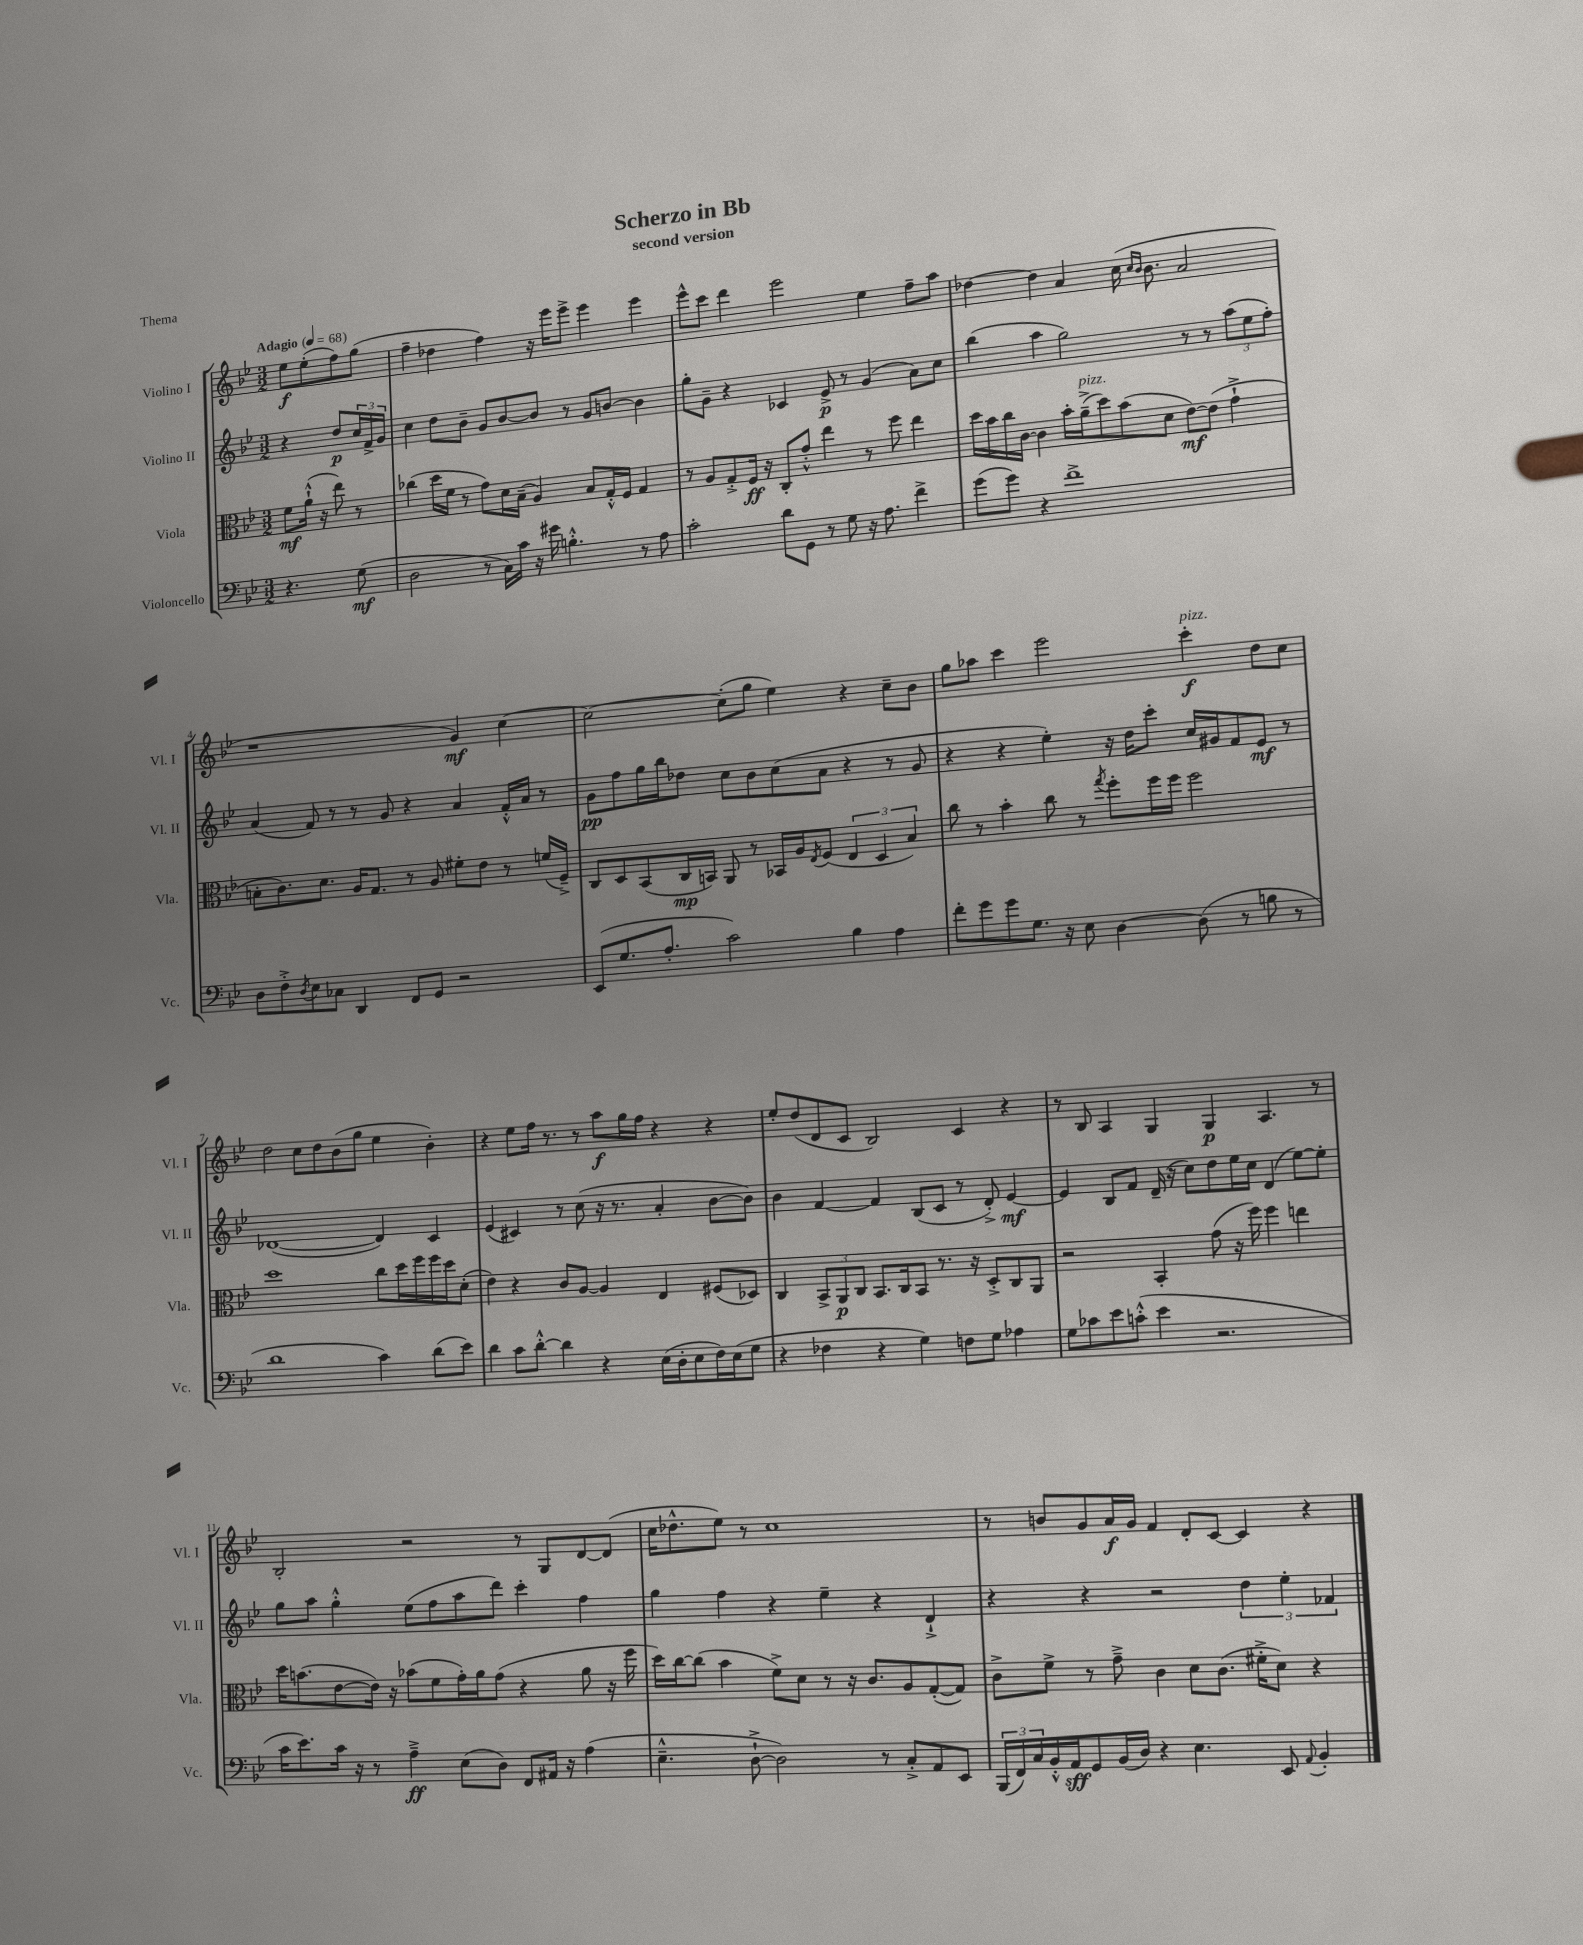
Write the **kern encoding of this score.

**kern	**kern	**kern	**kern
*staff4	*staff3	*staff2	*staff1
*clefF4	*clefC3	*clefG2	*clefG2
*k[b-e-]	*k[b-e-]	*k[b-e-]	*k[b-e-]
*M3/2	*M3/2	*M3/2	*M3/2
*MM68	*MM68	*MM68	*MM68
4.r	8f	4r	8ee-
.	(16a`^^	.	(8ee-'
.	16r	.	.
.	8ee-)	8dd	8ff)
(8G	8r	24cc	(8gg
.	.	24f^	.
.	.	24g	.
=	=	=	=
2D	(4cc-	4cc	4ff~
.	16dd	8dd	4dd-
.	16f	.	.
.	8r	8b-~	.
8r	8g)	8g	4ff)
16C)	16d	[8b-	.
16c	(16B-~	.	.
16r	4A)	8b-]	16r
16g#	.	.	16eee-
4.B'^^	.	8r	8eee-^
.	8B-	8g	4eee-
.	16G'^^	[8b	.
.	16F	.	.
8r	4G	4b]	4eee-
8A	.	.	.
=	=	=	=
2c'	8r	8gg'	8eee-^^
.	8A	8g~	8ccc
.	8G'^	4r	4ddd
.	16F	.	.
.	16r	.	.
8d	8C'	4c-	2eee-
8GG	8g'^^	.	.
8r	4ee-	8e-^	.
8G	.	8r	.
16r	8r	(4g	4ee-
8.A	.	.	.
.	8ff	.	.
4f^	4ee-	8a)	8ff~
.	.	8cc	8aa
=	=	=	=
(8g	16dd	(4bb-	[4dd-
.	16b-	.	.
8g)	16cc	.	.
.	[16c	.	.
4r	4c]	4aa	4dd-]
1f^	16b-'	2gg)	4a
.	(16a~^	.	.
.	8dd)	.	.
.	(8b-	.	(16cc
.	.	.	16qqcc
.	.	.	16qqb-
.	.	.	8.b-
.	8d	.	.
.	[8e-)	8r	2a
.	(8e-]	8r	.
.	4g`^	(12aa	.
.	.	12ee-	.
.	.	12ff')	.
=	=	=	=
8D	8B'	(4a	1r
8F'^	8.c)	.	.
8qD	.	.	.
8E-	.	8f)	.
.	8.d	.	.
8C-	.	8r	.
4DD	16A	8r	.
.	8.G	.	.
.	.	8g	.
8FF	8r	4r	.
8GG	8A	.	.
2r	8f#'	4a	4g)
.	8e-	.	.
.	8r	16f'^^	[4cc
.	.	16a	.
.	(16f	8r	.
.	16F~^)	.	.
=	=	=	=
(8EE-	8C	8g	2cc_
8.G	8D	8ff	.
.	(8BB-	16gg	.
8.A'	.	16bb-	.
.	16C	8dd-	.
.	16BB)	.	.
2c)	8AA	8cc	(8cc']
.	8r	8b-	8gg
.	16BB-	(8cc	4ee-)
.	16A	.	.
.	8qE-	.	.
.	(8F	8a	.
4B-	6E-	4r	4r
.	6D	.	.
4A	.	8r	8cc~
.	6B-)	.	.
.	.	8g	8b-
=	=	=	=
8f'	8cc	4r	8gg
8g	8r	.	8aa-
8g	4b-'	4r	4ccc
8.G	.	.	.
.	8cc	4ee-')	2eee-
16r	.	.	.
8E-	8r	.	.
.	8qgg	.	.
[4D	8ff'	16r	.
.	.	16dd	.
.	16ff	8ccc'	.
.	16ff	.	.
(8D]	2ff	16cc	4ccc'
.	.	16g#	.
8r	.	8f	.
8B	.	8e-	8dd
8r	.	8r	8cc
=	=	=	=
1d	1dd	([1d-	2dd
.	.	.	8cc
.	.	.	8dd
.	.	.	(8b-
.	.	.	8gg
4c)	8cc	4d-])	4ee-
.	16dd	.	.
.	16ff	.	.
(8d	16ff	4c	4b-')
.	16dd	.	.
8e-)	(8d'	.	.
=	=	=	=
4d	4e-)	(4e-	4r
8c	4r	4c#)	8ee-
[8d'^^	.	.	16ff
.	.	.	8.r
4d]	8c	8r	.
.	[8A	(8cc	8r
4r	4A]	16r	8aa
.	.	8.r	.
.	.	.	16gg
.	.	.	16ff
(16E-	4E-	4a'	4r
16D'	.	.	.
8E-	.	.	.
16F)	(8F#	[8b-	4r
(16E-	.	.	.
8G	8D-)	8b-])	.
=	=	=	=
4r	4C	4b-	8ee-'
.	.	.	(8dd
4F-	12BB-^	[4f	8d
.	12AA	.	.
.	.	.	8c
.	12C	.	.
4r	8.BB-	4f]	2B-)
.	16C	.	.
4G)	8BB-	(8B-	.
.	8.r	8c	.
8F	.	8r	4c
.	16r	.	.
8G	8D'^	8d'^)	.
4A-	8C	[4e-	4r
.	8AA	.	.
=	=	=	=
8G	2r	4e-]	8r
8c-	.	.	8B-
8e-	.	8B-	4A
(8c'^^	.	8f	.
4e-	4BB-'	(16d~	4G
.	.	16r	.
.	.	8cc)	.
2.r	(8g	8dd	4G
.	16r	16ee-	.
.	16ff)	16cc	.
.	4ff	(4d	4.A
.	4ee	[8ee-)	.
.	.	8ee-']	8r
=	=	=	=
16c	16dd	8gg	2B-'
8.e-)	(8.b	.	.
.	.	8aa	.
16c	[8e-	4gg'^^	.
16r	.	.	.
8r	16e-])	.	.
.	16r	.	.
4A~^	(8b-	(8ee-	2r
.	8f	8ff	.
(8E-	16g')	8aa	.
.	16a	.	.
8D)	(8g	8ddd)	.
8FF	4r	4ccc'	8r
16AA#	.	.	8G
16r	.	.	.
(4A	8a	4ff	[8d
.	16r	.	(8d]
.	16ff	.	.
=	=	=	=
4.E-~^^	16dd)	4gg	16cc
.	[16cc	.	8.dd-^^
.	(8cc]	.	.
.	4b-	4ff	8ee-)
[8D`^	.	.	8r
2D])	8f^)	4r	1cc
.	8d	.	.
.	8r	4ee-~	.
.	16r	.	.
.	8.c	.	.
8r	.	4r	.
8C'^	8A	.	.
8AA	([8G'	4d`^	.
8EE-	8G])	.	.
=	=	=	=
(24BBB-	8c^	4r	8r
24FF)	.	.	.
24C	.	.	.
16BB-'^^	8f^	.	8b
16AA	.	.	.
8GG	8r	4r	8g
(16BB-	8g~^	.	16a
16D)	.	.	16g
4r	4c	2r	4f
4.E-	8d	.	8d'
.	(8.c	.	[8c
.	.	6dd	4c]
.	16f#'^	.	.
8EE-	8d)	.	.
.	.	6ee-'	.
8qqAA	.	.	.
4BB-'	4r	.	4r
.	.	6f-	.
==	==	==	==
*-	*-	*-	*-
